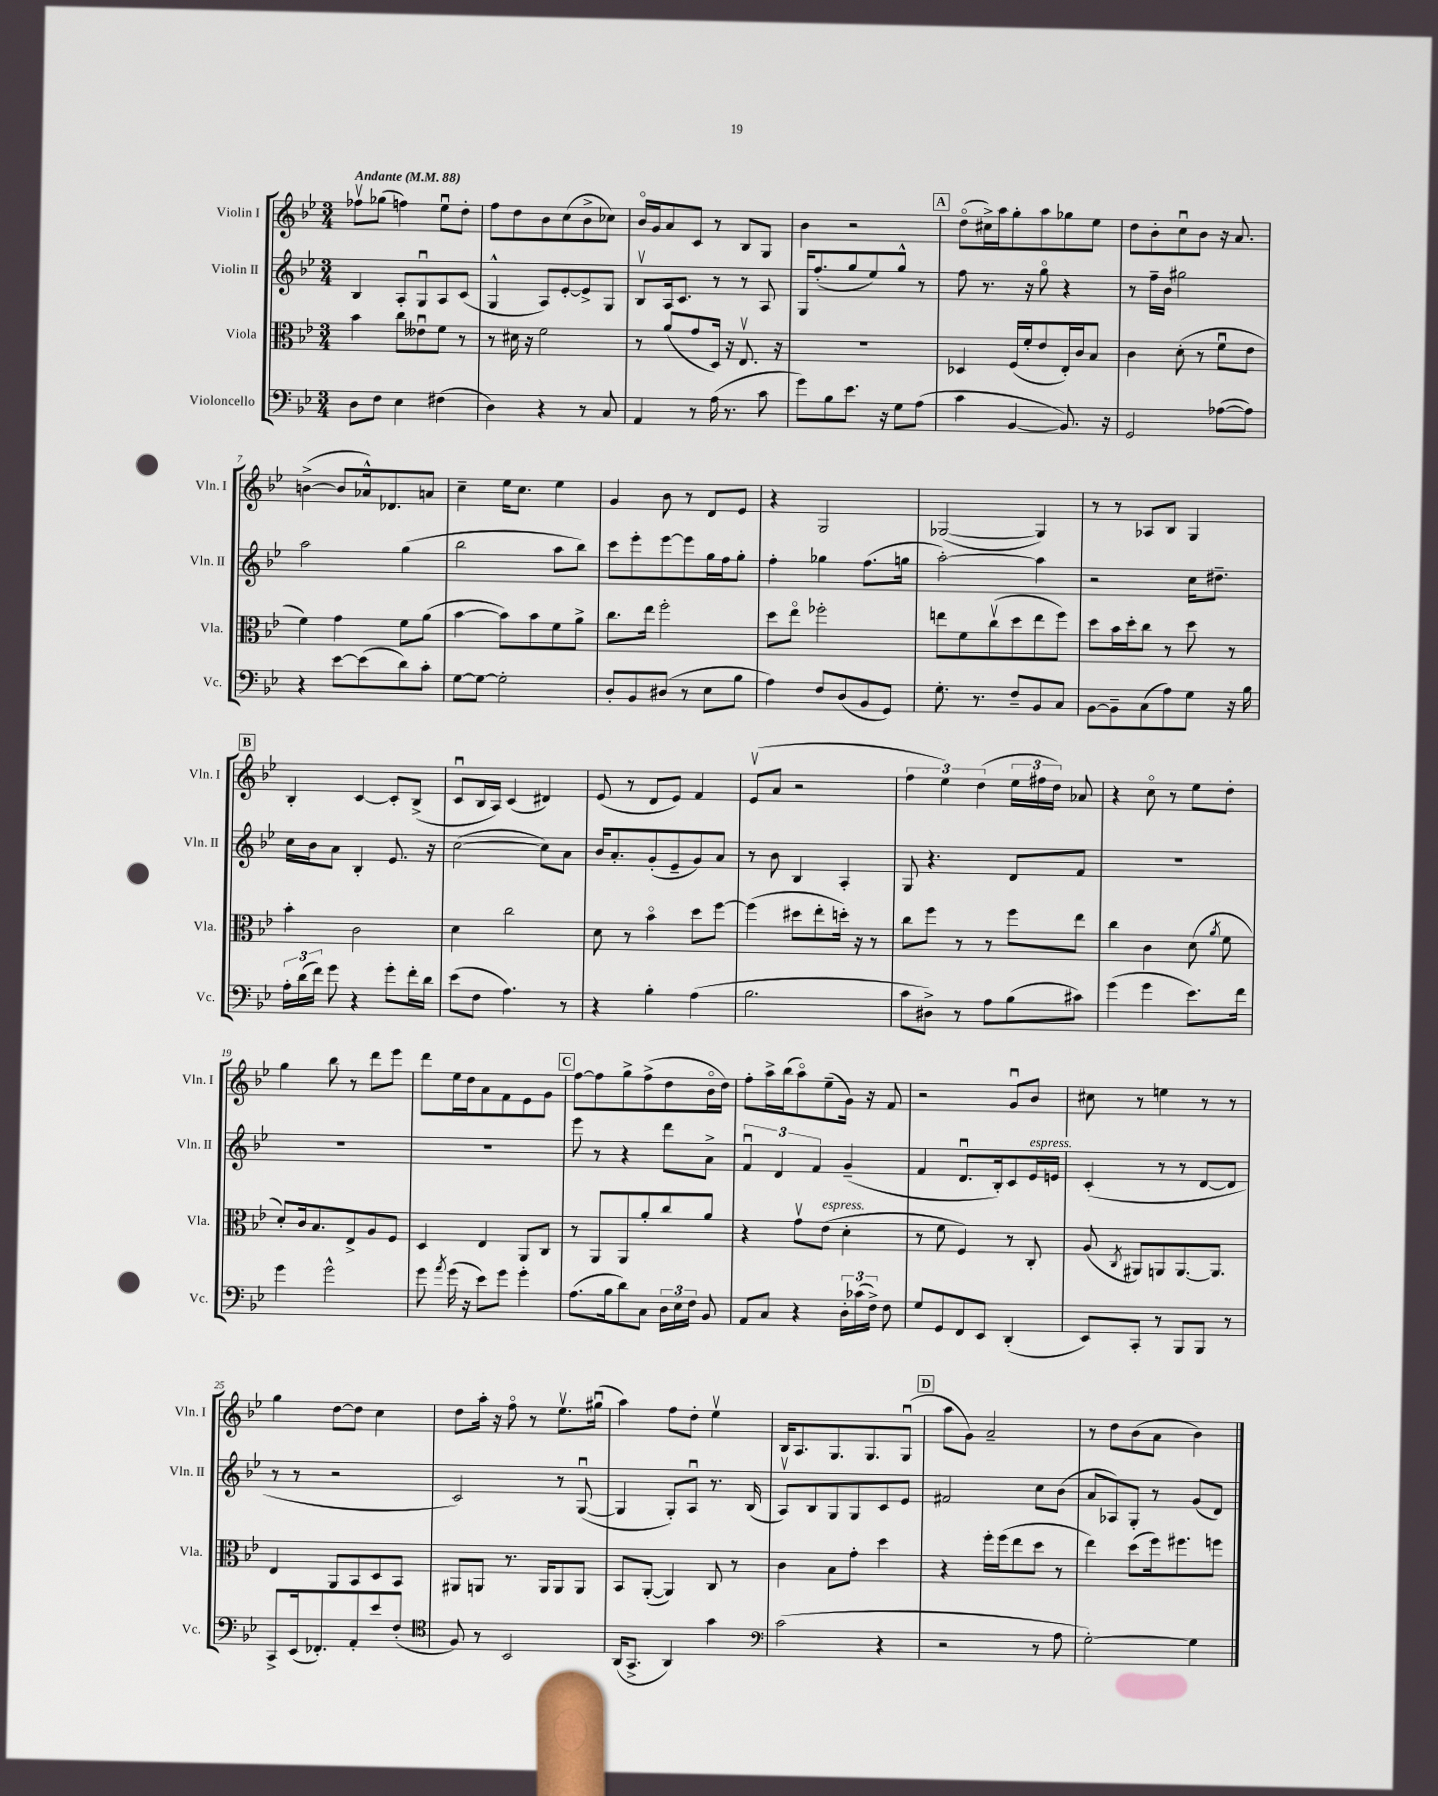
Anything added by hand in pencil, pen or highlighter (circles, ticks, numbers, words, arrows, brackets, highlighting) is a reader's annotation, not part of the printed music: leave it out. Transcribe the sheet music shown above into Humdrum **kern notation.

**kern	**kern	**kern	**kern
*staff4	*staff3	*staff2	*staff1
*clefF4	*clefC3	*clefG2	*clefG2
*k[b-e-]	*k[b-e-]	*k[b-e-]	*k[b-e-]
*M3/4	*M3/4	*M3/4	*M3/4
*MM88	*MM88	*MM88	*MM88
8D\L	4b-\	4B-/	8ff-v\L
8F\J	.	.	(8gg-\J
4E-\	8cc\L	8A'/L	4ff\)
.	8e--u\	8Gu/	.
(4F#\	8f\J	8A/	8ee-u\L
.	8r	(8c/J	8dd'\J
=	=	=	=
4D\)	8r	4G^^/	8ff\L
.	16d#\	.	8dd\
.	16r	.	.
4r	2f\	8A/L)	8b-\
.	.	[8e-'/	(8cc\
8r	.	8e-^/]	8b-^\
8C/	.	8G/J	8cc-\J)
=	=	=	=
4AA/	8r	8B-v/L	16b-o/LL
.	.	.	16g/J
.	(8a/L	16A/k	8a/
.	.	8.c/J	.
8r	8g/	.	8c/J
(16A\	16D/Jk)	8r	8r
8.r	16r	.	.
.	8.E-v/	8r	8B-/L
8c\	.	8A/	8G/J
.	16r	.	.
=	=	=	=
8g\L)	2.r	16G/LK	4b-\
.	.	(8.ff'/	.
8B-\	.	.	.
8.e-\J	.	8gg/	2r
.	.	8ee-/)	.
16r	.	.	.
8G\L	.	8gg^^/J	.
(8A\J	.	8r	.
=	=	=	=
4c\	4D-/	8ff\	(8ddo\L
.	.	8.r	16cc#^\L)
.	.	.	16aa\J
[4BB-/	(16F/LL	.	8gg'\
.	16f'/J	16r	.
.	8e-/	8ggo\	8aa\
8.BB-/])	16E-'/L)	4r	8gg-\
.	16c/J	.	.
.	8B-/J	.	8ee-\J
16r	.	.	.
=	=	=	=
2GG/	4c\	8r	8dd\L
.	.	16ff~\LL	8b-'\
.	.	16b-\JJ	.
.	(8d'\	2gg#\	8ccu\
.	8r	.	8b-\J
([8A-\L	8fu\L	.	16r
.	.	.	8.a/
8A-\]J)	8e-\J	.	.
=	=	=	=
4r	4f\)	2aa\	([4b^\
[8e-\L	4g\	.	8b/]L
(8e-\]	.	.	16a-^^/k)
.	.	.	8.d-/
8d\)	8f\L	(4gg\	.
8c'\J	(8a\J	.	8a/J
=	=	=	=
[8G\L	[4b-\	2bb-\	4cc~\
8G\_J	.	.	.
2G'\]	8b-\]L)	.	16ee-\LK
.	.	.	8.cc\J
.	8b-\	.	.
.	8f\	8aa\L	4ee-\
.	8a^\J	8bb-\J)	.
=	=	=	=
8D'/L	8.cc\L	8ccc\L	4g/
8BB-/	.	8eee-'\	.
.	16ee-\Jk	.	.
(8D#/J	2ff'\	[8eee-\	8b-\
8r	.	8eee-\]	8r
8E-\L	.	16gg\L	8d/L
.	.	16ff\J	.
8B-\J	.	8gg'\J	8e-/J
=	=	=	=
4A\)	8dd\L	4ff'\	4r
.	8ee-o\J	.	.
8F/L	2ff-'\	4gg-\	2G/
(8D/	.	.	.
8BB-/	.	(8.ff\L	.
8GG/J)	.	.	.
.	.	16gg\Jk	.
=	=	=	=
8.G'\	8ee\L	[2aa'\)	([2G-/
.	8f\	.	.
8.r	.	.	.
.	(8ccv\	.	.
8F~/L	8dd\	.	.
8BB-/	8ee\	4aa\]	4G-/])
8C/J	8ff\J)	.	.
=	=	=	=
[8BB-\L	8dd\L	2r	8r
8BB-~\]	16b-\L	.	8r
.	16dd'\J	.	.
(8C\	8cc\J	.	8A-/L
8A\)	8r	.	8B-/J
8G\J	8dd\	16cc\LK	4G/
.	.	8.dd#~\J	.
16r	8r	.	.
16B-\	.	.	.
=	=	=	=
24A'\LL	4b-'\	16cc\LL	4B-'/
(24d\	.	.	.
.	.	16b-\J	.
24f\JJ)	.	.	.
8g\	.	8a\J	.
4r	2c\	4B-'/	[4c/
8g'\L	.	8.e-/	8c'/]L
16f'\L	.	.	(8B-^/J
16d\JJ	.	16r	.
=	=	=	=
(8e-\L	4d\	([2cc\	8cu/L
8F\J	.	.	16B-/L
.	.	.	16A/JJ)
4.A\)	2cc\	.	(4c/
.	.	8cc\]L)	4d#/)
8r	.	8a\J	.
=	=	=	=
4r	8d\	16b-/LK	(8e-/
.	.	8.a'/	.
.	8r	.	8r
4B-'\	4b-o\	(8g'/	8d/L
.	.	8e-~/	8e-/J)
(4A\	8dd\L	8g/)	4f/
.	[8ff\J	8a/J	.
=	=	=	=
2.B-\	(4ff\]	8r	(8e-v/L
.	.	8b-\	8a/J
.	8dd#\L	4B-/	2r
.	8ee-'\	.	.
.	16dd'\Jk)	4A'/	.
.	16r	.	.
.	8r	.	.
=	=	=	=
8c\L	8cc\L	8G/	6ff\
8D#^\J)	8ff\J	4.r	.
.	.	.	6ee-\)
8r	8r	.	.
.	.	.	(6dd\
8A\L	8r	.	.
(8B-\	8ff\L	8d/L	24ee-\LL
.	.	.	24ff#\
.	.	.	24dd\JJ)
8c#\J)	8ee-\J	8f/J	8a-/
=	=	=	=
(4g\	4cc\	2.r	4r
4g\	4c\	.	8cco\
.	.	.	8r
8.e-\L)	(8d\	.	8ee-\L
.	8qa/	.	.
.	8f\	.	8dd'\J
16f\Jk	.	.	.
=	=	=	=
4g\	8d'/L)	2.r	4gg\
.	16c/k	.	.
.	8.B-/	.	.
2g^^\	.	.	8bb-\
.	8E-^/	.	8r
.	8A/	.	8ddd\L
.	8F/J	.	8eee-\J
=	=	=	=
8g\	4D/	2.r	8ddd\L
8qa/	.	.	.
(16g\	.	.	16ee-\L
16r	.	.	16dd\J
8e-\L)	4E-/	.	8a\
8g\J	.	.	8f\
4g'\	8AA/L	.	8e-\
.	8C/J	.	8g\J
=	=	=	=
(8.A\L	8r	8eee-\	[8ff\L
.	8AA/L	8r	8ff\]
16B-\k	.	.	.
8d\)	8AA/	4r	8gg^\
8C\J	8a'/	.	(8ff^\
24D\LL	8cc/	8ddd\L	8dd\
24E-\	.	.	.
24F\JJ	.	.	.
8BB-/	8a/J	8a^\J	16b-o\L
.	.	.	16dd\JJ)
=	=	=	=
8AA/L	4r	6fu/	8ff'\L
8C/J	.	.	16aa^\L
.	.	6d/	.
.	.	.	(16bb-\J
4r	8gv\L	.	8aao\)
.	.	6f/	.
.	(8e-\J	.	(8ee-~\
24D'\LL	4d'\	(4g~/	16g\Jk)
(24c-\	.	.	.
.	.	.	16r
24F^\JJ)	.	.	.
8F\	.	.	8f/
=	=	=	=
8G/L	8r	4f/	2r
8GG/	8f\	.	.
8FF/	4F/)	8.du/L	.
8EE-/J	.	.	.
.	.	16B-'/k)	.
(4DD'/	8r	8c/	8gu/L
.	8C'/	16e-/L	8b-/J
.	.	16e/JJ	.
=	=	=	=
8EE-/L)	(8A/	(4c'/	8cc#\
.	8qC/	.	.
8CC'/J	8AA#/L)	.	8r
8r	8AA/	8r	4ee\
8BBB-/L	[8.AA/	8r	.
8BBB-/J	.	[8d/L	8r
.	8.AA/]J	.	.
8r	.	8d/]J	8r
=	=	=	=
8CC^/L	4E-/	8r	4gg\
(16EE-/k	.	8r	.
8.FF-'/)	.	.	.
.	8AA/L	2r	[8dd\L
8AA'/	8BB-/	.	8dd\]J
8e-/	8D/	.	4cc\
(8F'/J	8BB-/J	.	.
=	=	=	=
*clefC4	*	*	*
8F/)	8AA#/L	2c/)	8dd\L
8r	8AA/J	.	16aa'\Jk
.	.	.	16r
2BB-/	8.r	.	8ffo\
.	.	.	8r
.	16AA/LK	.	.
.	8AA/	8r	8.ee-v\L
.	8AA/J	([8Gu/	.
.	.	.	(16gg#u\Jk
=	=	=	=
(16AA/LK	8BB-/L	4G/]	4aa\)
8.GG^/J	.	.	.
.	([8AA'/J	.	.
4AA/)	4AA/])	8G'/L)	8ff\L
.	.	8Au/J	8dd'\J
4g\	8C/	8.r	4ee-v\
.	8r	.	.
.	.	(16B-/	.
=	=	=	=
*clefF4	*	*	*
(2c\	4c\	8Av/L)	16B-/LK
.	.	.	8.A/
.	.	8B-/	.
.	8B-\L	8G/	8.G/
.	8g'\J	8G/	.
.	.	.	8.G/
4r	4dd\	8c/	.
.	.	8e-/J	(8Gu/J
=	=	=	=
2r	4r	2f#/	8aa\L
.	.	.	8g\J)
.	16ff'\LL	.	2a~/
.	(16ff\J	.	.
.	8ee-\	.	.
8r	8dd\J	8cc\L	.
8A\	8r	(8b-\J	.
=	=	=	=
[2G'\)	4ee-\)	8a/L	8r
.	.	8A-/)	8dd\L
.	(8dd\L	8G'/J	(8b-\
.	16ff\k)	8r	8a\J
.	8.ff#\	.	.
4G\]	.	(8g/L	4b-\)
.	8ff\J	8d/J)	.
==	==	==	==
*-	*-	*-	*-
